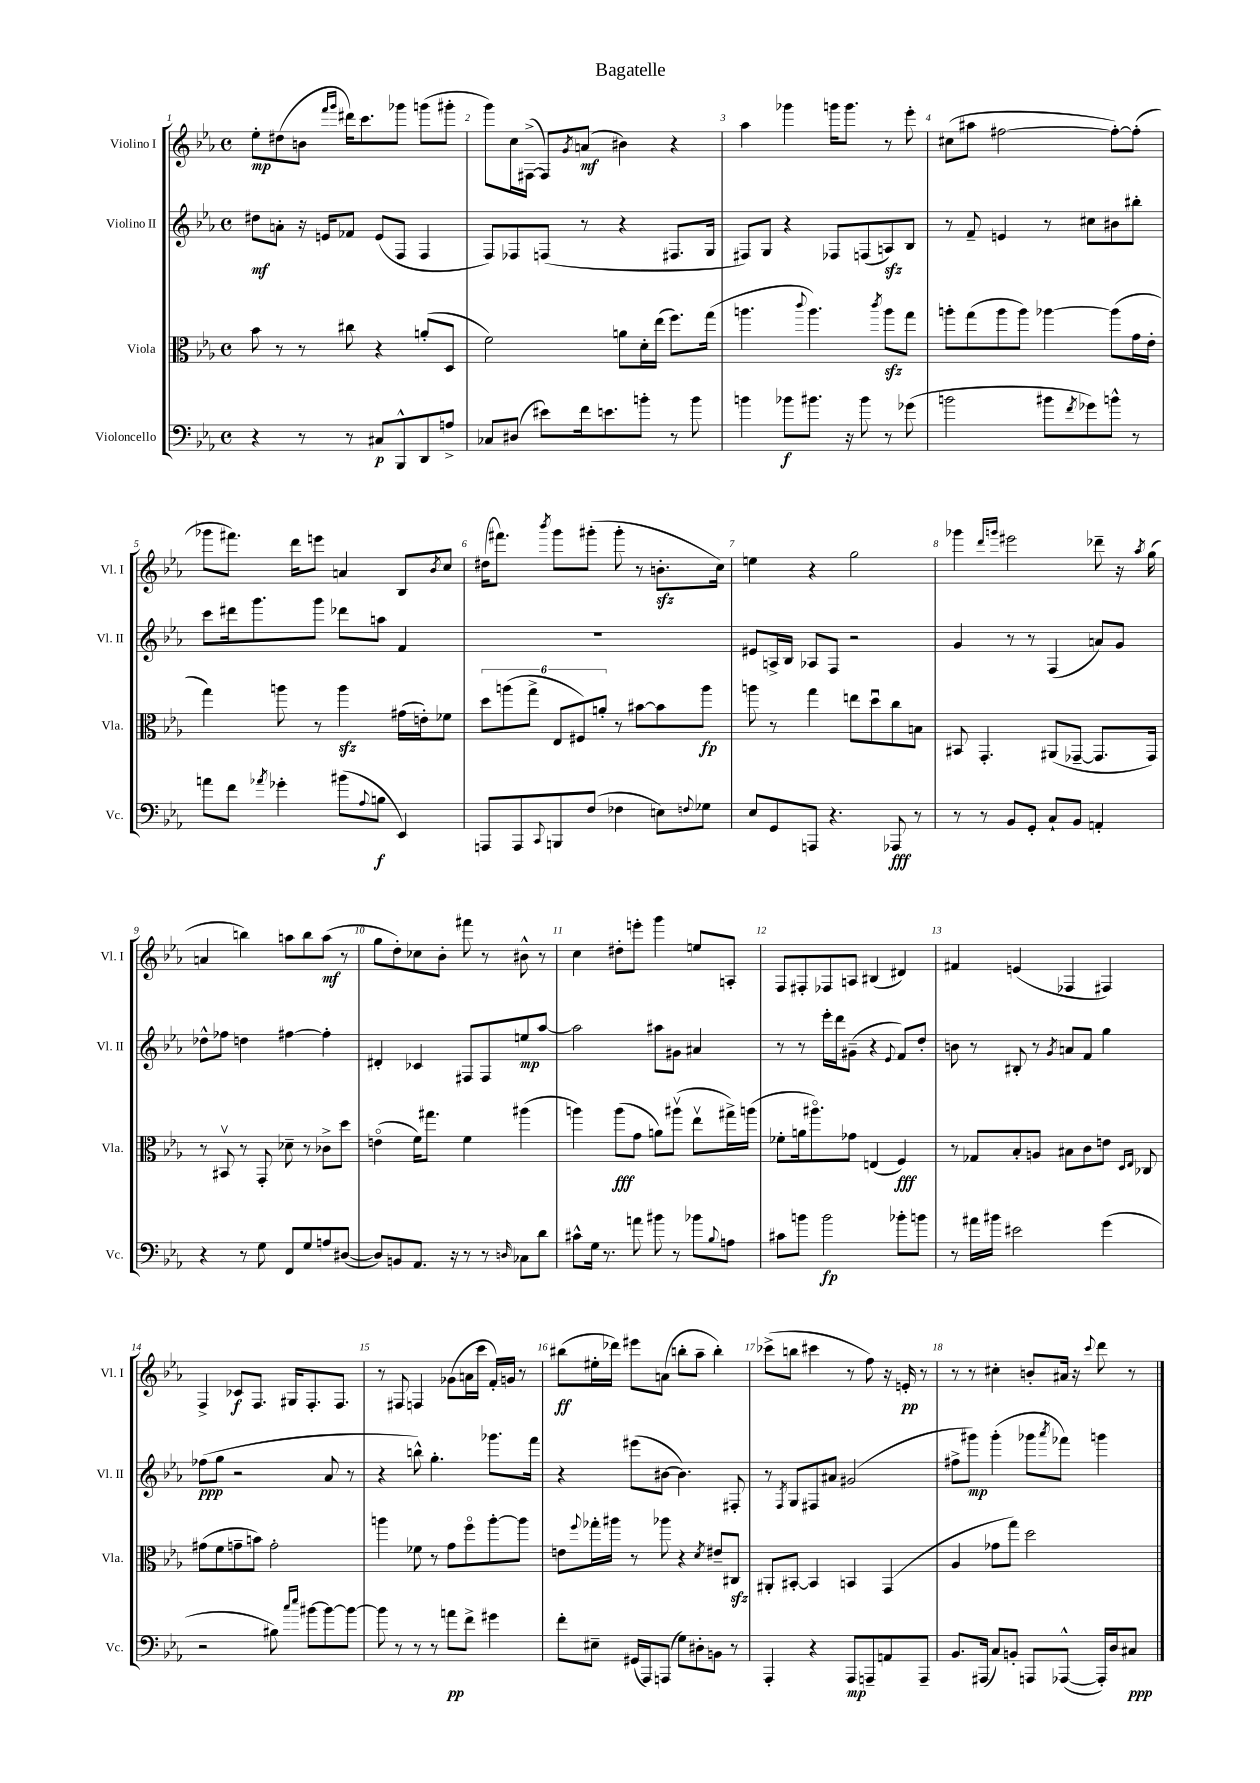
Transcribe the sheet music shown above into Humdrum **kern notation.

**kern	**kern	**kern	**kern
*staff4	*staff3	*staff2	*staff1
*clefF4	*clefC3	*clefG2	*clefG2
*k[b-e-a-]	*k[b-e-a-]	*k[b-e-a-]	*k[b-e-a-]
*M4/4	*M4/4	*M4/4	*M4/4
*met(c)	*met(c)	*met(c)	*met(c)
4r	8b-\	8dd#\L	8ee-'\L
.	8r	8a'\J	(8dd#\
8r	8r	16r	8b\J
.	.	16e/LK	.
.	.	.	16qqfff/LL
.	.	.	16qqggg/JJ
8r	8cc#\	8f-/J	16ddd#\LK)
.	.	.	8.ccc\
8C#/L	4r	(8e/L	.
8BBB-^^/	.	8F/J	8ggg-\J
8DD/	(8a'/L	4F/	(8ggg\L
8A^/J	8D/J	.	8ggg#'\J
=	=	=	=
8C-/L	2f\)	8F/L)	8ggg\L)
(8D#/J	.	8F-/	16cc\L
.	.	.	([16F#^\JJ
8e#\L)	.	(8F/J	8F#/]L)
.	.	.	8qg/
16f\k	.	8r	(8a/J
8.e\	.	.	.
.	8a\L	4r	4b#\)
8b'\J	16d'\L	.	.
.	(16ee-\JJ	.	.
8r	8.ff\L)	8.F#/L	4r
8b\	.	.	.
.	(16gg\Jk	16G/Jk	.
=	=	=	=
4b\	4.aa\	8F#/L)	4aa-\
.	.	8G/J	.
8b-\L	.	4r	4ggg-\
.	8qqccc/	.	.
8.b#\J	4.aa\)	.	.
.	.	8F-/L	16ggg\LK
16r	.	.	8.ggg\J
8b#\	.	(8F/	.
.	8qccc/	.	.
8r	8aa\L	8A/)	8r
(8g-\	8gg\J	8B-/J	8eee-'\
=	=	=	=
2b\	8aa'\L	8r	(8cc#\L
.	(8gg\	8f~/	8aa#\J
.	8aa\	4e/	[2ff#\
.	8aa\J)	.	.
8b#\L	[4aa-\	8r	.
8qf/	.	.	.
8g-\)	.	8cc#\L	.
8b^^\J	(8aa-\]L	8b#\	8ff#'\_L)
8r	16g\L	8bb#'\J	(8ff#'\]J
.	16e-'\JJ	.	.
=	=	=	=
8a\L	4gg\)	8ccc\L	8ggg-\L
8f\J	.	16ddd#\k	8.fff#\J)
.	.	8.ggg\	.
8qa-/	.	.	.
4g-'\	8aa\	.	.
.	.	.	16ddd\LK
.	8r	8ggg\J	8eee\J
(8b#\L	4aa\	8ddd-\L	4a/
8qqA-/	.	.	.
8B\J	.	8aa\J	.
4EE-/)	(16g#\LL	4f/	8B-/L
.	16e'\J)	.	.
.	.	.	8qb-/
.	8f-\J	.	8cc/J
=	=	=	=
8AAA/L	12dd\L	1r	(16dd#\LK
.	.	.	8.fff#\J)
.	(12aa\	.	.
8AAA/	.	.	.
.	12gg^\J	.	.
8qqCC/	.	.	8qbbb-/
8BBB/	12E-/L	.	8ggg\L
.	12F#/)	.	.
(8F/J	.	.	(8ggg#'\J
.	12a'/J	.	.
4F-\	8r	.	8ggg#'\
.	[8b#\L	.	8r
8E\L)	8b#\]	.	8.b'\L
8qqF/	.	.	.
8G-\J	8aa\J	.	.
.	.	.	16cc\Jk)
=	=	=	=
8E-/L	8aa\	8e#/L	4ee\
8GG/	8r	16A^/L	.
.	.	16B-/JJ	.
8AAA/J	4gg\	8A-/L	4r
4.r	.	8F/J	.
.	8ee\L	2r	2gg\
.	8ddu\	.	.
8AAA-/	8cc\	.	.
8r	8B\J	.	.
=	=	=	=
8r	8BB#/	4g/	4ggg-\
8r	4.GG'/	.	.
.	.	.	16qqddd/LL
.	.	.	16qqggg/JJ
8BB-/L	.	8r	2eee#\
8GG'/J	.	8r	.
8C`/L	(8AA#/L	(4F/	.
8BB-/J	[8GG-~/J	.	.
4AA'/	8.GG-/]L	8a/L)	8ddd-~\
.	.	8g/J	16r
.	.	.	8qaa-/
.	16GG-/Jk)	.	(16gg\
=	=	=	=
4r	8r	8dd-^^\L	4a/
.	8BB#v/	8ff-\J	.
8r	8r	4dd\	4bb\)
8G\	8GG'/	.	.
8FF/L	8d-~\	[4ff#\	8aa\L
8G/	8r	.	8bb\
8A/	8c-^\L	4ff#'\]	(8aa\J
([8D#/J	8dd\J	.	8r
=	=	=	=
8D#/]L)	(4eo\	4d#'/	8gg\L
8BB/	.	.	8dd'\)
8.AA-/J	16f\LK)	4c-/	8cc-\
.	8.gg#\J	.	.
.	.	.	8b-'\J
16r	.	.	.
8r	4f\	8F#/L	8fff#\
8r	.	8F#/	8r
16qqD/	.	.	.
8C-\L	(4aa#\	8ee/	8b#^^\
8d\J	.	[8aa-/J	8r
=	=	=	=
8c#^^\L	4aa\)	2aa-\]	4cc\
16G\Jk	.	.	.
8.r	.	.	.
.	(8aa\L	.	8dd#'\L
8a\	8g\J	.	8eee'\J
8b#\	8a\L)	8aa#\L	4ggg\
8r	(8aa#v\J	8g#\J	.
8b-\L	8ee-v\L	4a#/	8ee/L
8qqB-/	.	.	.
8A\J	16gg#^\L)	.	8A'/J
.	(16aa\JJ	.	.
=	=	=	=
8c#\L	8f-'\L	8r	8F/L
8b\J	16a\k	8r	8F#'/
.	8.aa#o\)	.	.
2b\	.	16eee-'\LL	8F-/
.	.	16ddd\J	.
.	8g-\J	(8g#~\J	8A/J
.	(4E/	4r	(4B#/
.	.	8qqe-/	.
8b-'\L	4F/)	8f/L)	4d#/)
8b\J	.	8dd'/J	.
=	=	=	=
8r	8r	8b\	4f#/
16a#\LL	8G-/L	8r	.
16b#\JJ	.	.	.
2e#\	8B-'/	8B#'/	(4e/
.	8A/J	8r	.
.	.	8qg/	.
.	8B#\L	8a/L	4F-/
.	8c\	8f/J	.
(4g\	8e\J	4gg\	4F#/)
.	16qqD/LL	.	.
.	16qqE-/JJ	.	.
.	8C-/	.	.
=	=	=	=
2r	(8g#\L	(8ff-\L	4F^/
.	8f\	8gg\J	.
.	8g~\	2r	8c-/L
.	8b\J)	.	8.F/J
8B#\)	2g'\	.	.
.	.	.	16G#/LK
16qqcc/LL	.	.	.
16qqee-/JJ	.	.	.
[8b#\L	.	.	8.F'/
8b#\_	.	8a-/	.
.	.	.	8.F/J
8b#\_J	.	8r	.
=	=	=	=
8b#\]	4aa\	4r	8r
8r	.	.	8F#/
8r	8f-\	8bb^^\)	4F/
8r	8r	4.gg'\	.
8a\L	8g\L	.	(8g-\L
8f^\J	8ffo\	.	16a\L
.	.	.	16ccc\JJ
4g#\	[8aa'\	8.ggg-\L	16f'/LL)
.	.	.	16g/JJ
.	8aa\]J	.	8r
.	.	16fff\Jk	.
=	=	=	=
8f'\L	8e\L	4r	(8bb#\L
.	8qqff/	.	.
8E#~\J	16gg-'\L	.	16ee#'\L
.	16aa#\JJ	.	16ddd-\JJ)
(16GG#/LL	8r	(8eee#\L	8eee#\L
16AAA-/J)	.	.	.
(8AAA/J	8aa-\	[8b#\J	(8a\J
8G\L)	4r	4.b#\])	8bb'\L
8D#'\	.	.	8aa-~\J
.	8qd/	.	.
8BB\J	8e#~/L	.	4bb'\)
8r	8C#/J	8F#'/	.
=	=	=	=
4AAA-'/	8AA#'/L	8r	(8ccc-^\L
.	.	8qF/	.
.	[8BB#'/J	8G/L	8bb\J
4r	4BB#/]	8F#/	4ccc#\
.	.	8a#/J	.
8AAA-/L	4BB/	(2g#/	8r
8AAA~/	.	.	8ff\)
8AA/	(4GG/	.	16r
.	.	.	16e'/
8AAA~/J	.	.	8r
=	=	=	=
8.BB-/L	4A-/	8ff#^\L	8r
.	.	8ggg#\J)	8r
(16AAA#/Jk	.	.	.
8C/L)	8g-\L	(4ggg#'\	4cc#'\
8BB'/J	8gg\J)	.	.
8AAA/L	2dd\	8ggg-\L	8b'/L
.	.	8qaaa-/	.
([8AAA-^^/J	.	8fff-\J)	16a#/Jk
.	.	.	16r
.	.	.	8qqccc/
16AAA-'/]LL)	.	4ggg\	8ddd\
16D/J	.	.	.
8C#/J	.	.	8r
==	==	==	==
*-	*-	*-	*-
